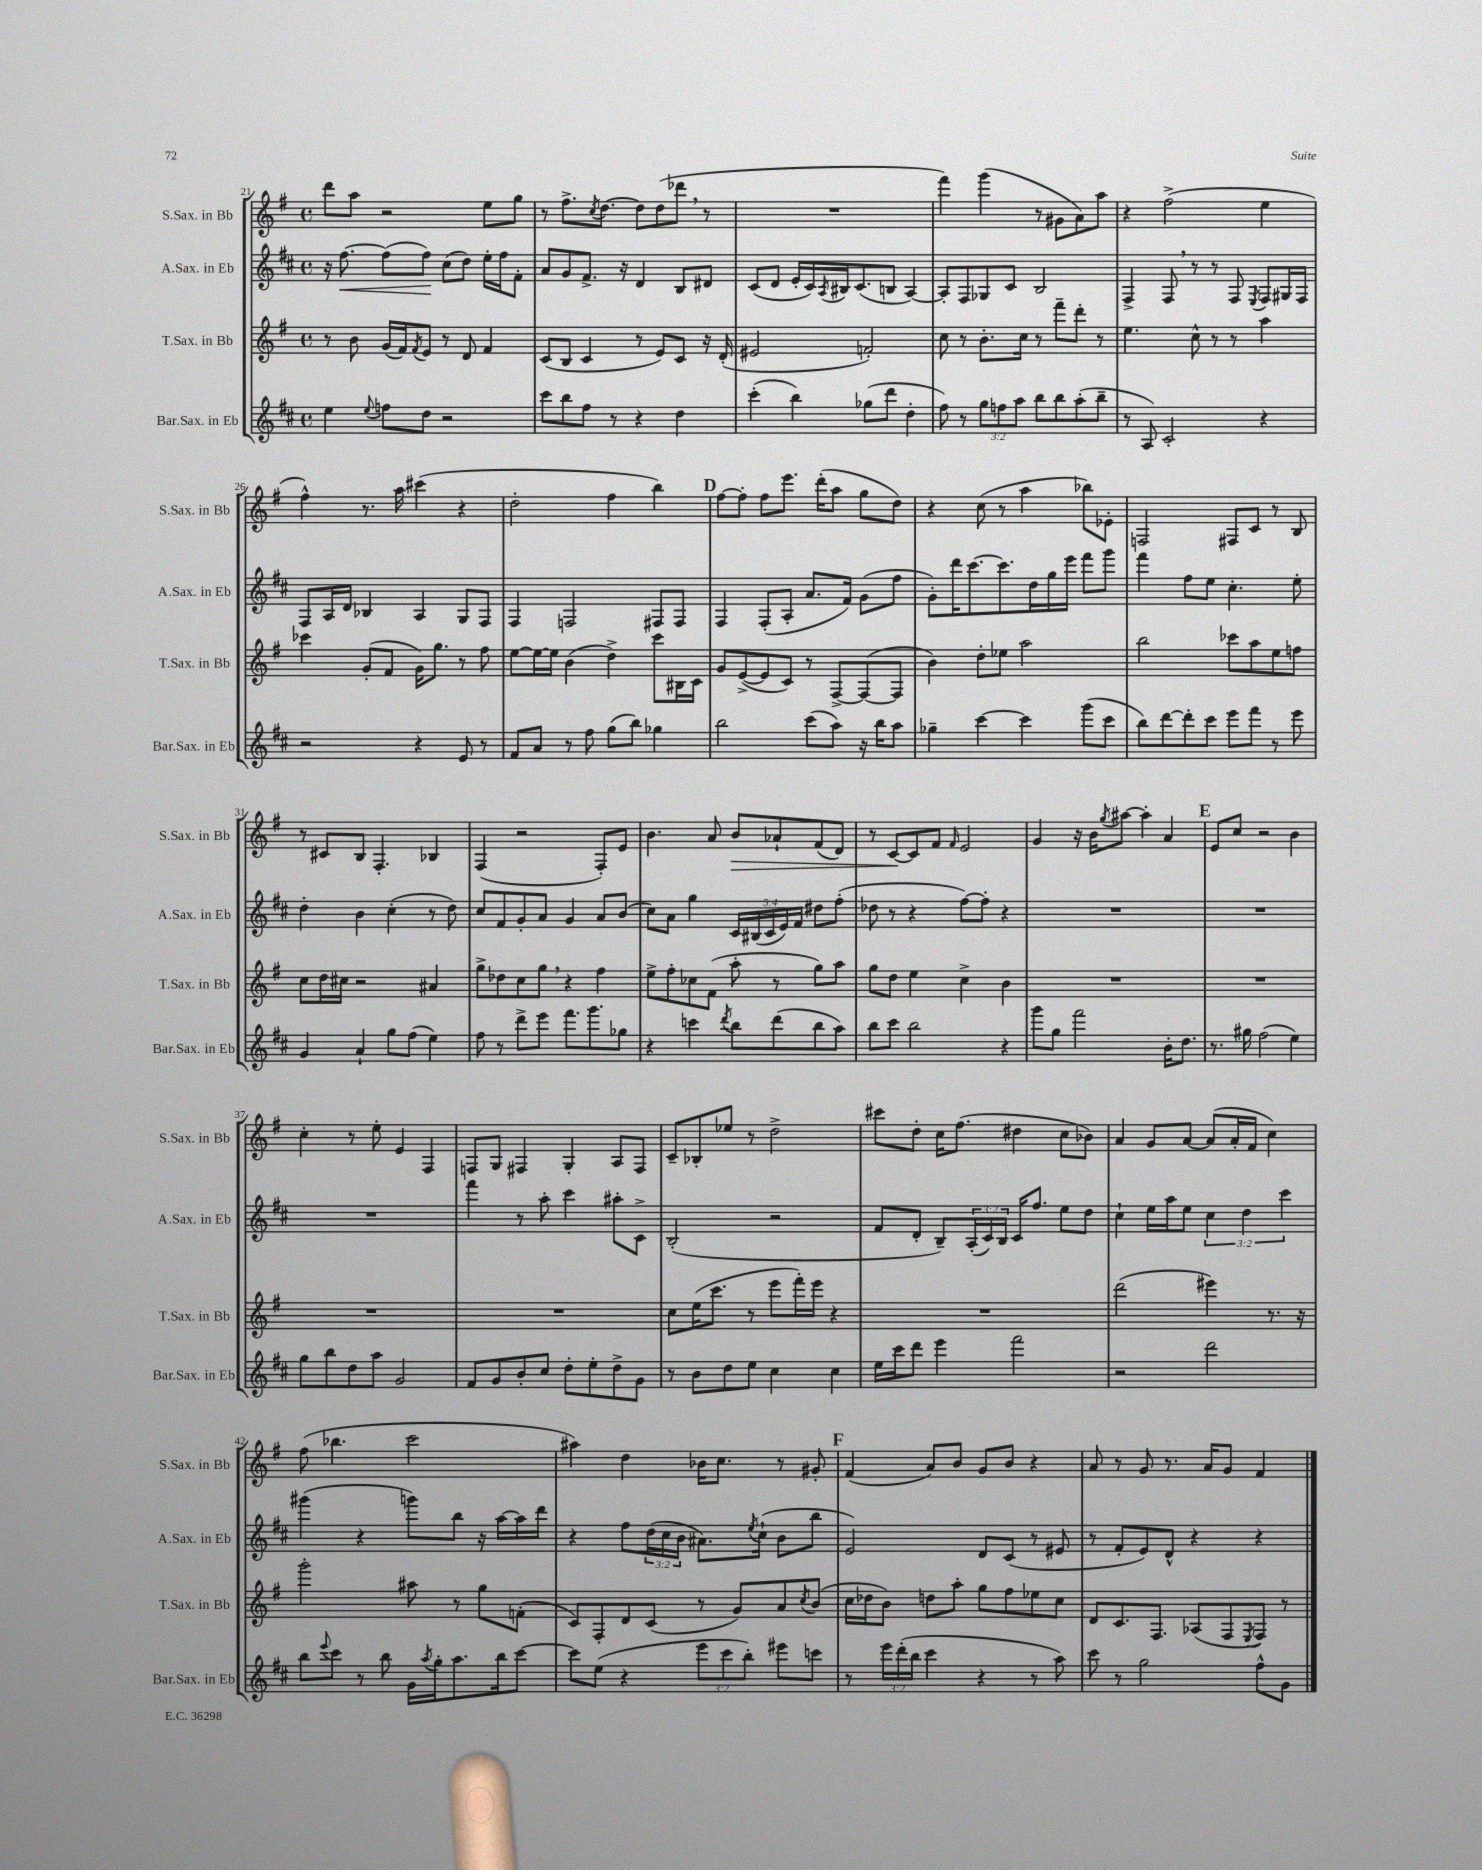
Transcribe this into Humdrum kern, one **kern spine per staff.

**kern	**kern	**kern	**dynam	**kern	**dynam
*part4	*part3	*part2	*part2	*part1	*part1
*staff4	*staff3	*staff2	*staff2	*staff1	*staff1
*I"Bar.Sax. in Eb	*I"T.Sax. in Bb	*I"A.Sax. in Eb	*	*I"S.Sax. in Bb	*
*I'Bar.Sax. in Eb	*I'T.Sax. in Bb	*I'A.Sax. in Eb	*	*I'S.Sax. in Bb	*
*clefG2	*clefG2	*clefG2	*	*clefG2	*
*k[f#c#]	*k[f#]	*k[f#c#]	*	*k[f#]	*
*M4/4	*M4/4	*M4/4	*	*M4/4	*
*met(c)	*met(c)	*met(c)	*	*met(c)	*
=21	=21	=21	=21	=21	=21
4ee\	8r	16r	.	8ddd\L	.
!	!	!	!LO:HP:b	!	!
.	.	[8.ff#\	<	.	.
.	8b\	.	.	8aa\J	.
8qqee/	.	.	.	.	.
8ffn\L	(16g/LL	(8ff#\L]	.	2r	.
.	16f#/J)	.	.	.	.
.	8qf#/	.	.	.	.
8dd\J	8e/J	8ff#\J)	.	.	.
2r	8r	(8cc#\L	[	.	.
.	8d/	8dd\J)	.	.	.
.	4f#/	16ee'\LL	.	8ee\L	.
.	.	16ff#\J	.	.	.
.	.	8f#'\J	.	8gg\J	.
=22	=22	=22	=22	=22	=22
8ccc#\L	(8c/L	8a/L	.	8r	.
8bb\	8B/J	8g/	.	8.ff#^\L	.
8ff#\J	4c/	8.f#^/J	.	.	.
.	.	.	.	8qcc/	.
.	.	.	.	[8.dd\J	.
8r	.	.	.	.	.
.	.	16r	.	.	.
4r	8r	4d/	.	8dd\L]	.
.	8e/L)	.	.	(8dd\	.
4dd\	8c/J	8B/L	.	8ddd-X,\J	.
.	16r	8d#X/J	.	8r	.
.	(16d'/	.	.	.	.
=23	=23	=23	=23	=23	=23
(4ccc#'\	2e#X/	(8c#/L	.	1r	.
.	.	8d/J	.	.	.
4bb\)	.	16e'/LL	.	.	.
.	.	16c#/)	.	.	.
.	.	8qA/	.	.	.
.	.	16B#X/J	.	.	.
.	.	(8.c#/	.	.	.
(8gg-X\L	2fn'/)	.	.	.	.
8ddd\J	.	8Bn/J	.	.	.
4dd'\	.	[4A/)	.	.	.
=24	=24	=24	=24	=24	=24
8ff#\)	8cc\	8A'/L]	.	4fff#\)	.
8r	8r	8F#/	.	.	.
12gg\L	8.b'\L	8G-X/	.	(4ggg\	.
12ffn\	.	.	.	.	.
.	.	8c#/J	.	.	.
12aa\J	.	.	.	.	.
.	16cc\Jk	.	.	.	.
8bb\L	8r	2B/	.	8r	.
8bb\	8fff#~\L	.	.	8g#X\L	.
(8aa'\	8ddd'\J	.	.	8a\)	.
8bb~\J	8r	.	.	8aa\J	.
=25	=25	=25	=25	=25	=25
8r	4.ee\	4F#^/	.	4r	.
8A/)	.	.	.	.	.
2c#'/	.	8F#,/	.	(2ff#^\	.
.	8cc^^\	8r	.	.	.
.	8r	8r	.	.	.
.	8r	8F#/	.	.	.
.	.	8qE/	.	.	.
4r	4aa\	8F#/L	.	4ee\	.
.	.	16G#X/L	.	.	.
.	.	16F#/JJ	.	.	.
!!LO:LB:g=z
=26	=26	=26	=26	=26	=26
2r	4ccc-X\	8F#/L	.	4ff#^^\)	.
.	.	16A/L	.	.	.
.	.	16d/JJ	.	.	.
.	(8g'/L	4B-X/	.	8.r	.
.	8f#/J	.	.	.	.
.	.	.	.	16aa\	.
4r	16g\KL)	4A/	.	(4ccc#X\	.
.	8.gg\J	.	.	.	.
8e/	8r	8G/L	.	4r	.
8r	8ff#\	8F#/J	.	.	.
=27	=27	=27	=27	=27	=27
8f#/L	[8ee\L	4F#/	.	2dd'\	.
8a/J	16ee\L_	.	.	.	.
.	16ee\JJ]	.	.	.	.
8r	(4b\	2Fn/	.	.	.
8ff#\	.	.	.	.	.
(8gg\L	4dd^\)	.	.	4ff#\	.
8bb\J)	.	.	.	.	.
4gg-X\	8ccc\L	8F#X/L	.	4bb\)	.
.	16B#X\L	8F#/J	.	.	.
.	16c\JJ	.	.	.	.
!!LO:REH:place=s1:t=D
=28	=28	=28	=28	=28	=28
2bb\	8g/L	4F#/	.	[8ff#\L	.
.	([8e^/	.	.	8ff#'\J]	.
.	8e/]	(8F#'/L	.	8ff#\L	.
.	8c/J)	8A'/J	.	8.eee\J	.
(8ccc#\L	8r	8.a/L	.	.	.
.	.	.	.	(16ddd'\KL	.
8aa\J)	[8F#^/L	.	.	8aa\J	.
.	.	16f#/Jk)	.	.	.
16r	(8F#/_	(8g\L	.	8gg\L	.
16bb\KL	.	.	.	.	.
8aa\J	8F#/J]	8ff#\J	.	8dd\J)	.
=29	=29	=29	=29	=29	=29
4gg-X~\	4b\)	8g'\L)	.	4r	.
.	.	16ddd\K	.	.	.
.	.	[8.ccc#\	.	.	.
[4ccc#\	8dd'\L	.	.	(8cc\	.
.	8ee-X\J	8.ccc#\]	.	8r	.
4ccc#\]	2aa\	.	.	4aa\	.
.	.	16dd\L	.	.	.
.	.	16gg\	.	.	.
.	.	16eee\JJ	.	.	.
(8ggg\L	.	8fff#\L	.	8bb-X\L)	.
8ccc#\J	.	8ggg\J	.	8e-X'\J	.
=30	=30	=30	=30	=30	=30
8bb\L)	2bb\	4fff#\	.	2Fn/	.
[8ddd\	.	.	.	.	.
8ddd'\]	.	8ff#\L	.	.	.
8ccc#\J	.	8ee\J	.	.	.
8eee\L	8ccc-X\L	4.cc#'\	.	8F#X/L	.
8fff#\J	8aa\	.	.	8c/J	.
8r	8ee\	.	.	8r	.
8eee\	8ffn\J	8ee'\	.	8B/	.
!!LO:LB:g=z
=31	=31	=31	=31	=31	=31
4g/	8cc\L	4dd'\	.	8r	.
.	16dd\L	.	.	8c#X/L	.
.	16cc#X\JJ	.	.	.	.
4a`/	2r	4b\	.	8B/J	.
.	.	.	.	4.F#'/	.
8gg\L	.	(4cc#'\	.	.	.
(8ff#\J	.	.	.	.	.
4ee\)	4a#X/	8r	.	4B-X/	.
.	.	8dd\)	.	.	.
=32	=32	=32	=32	=32	=32
8ff#\	8gg^\L	8cc#/L	.	(4F#/	.
8r	8dd-X\	8f#/	.	.	.
8ddd^\L	8cc\	8g'/	.	2r	.
8eee\J	8gg,\J	8a/J	.	.	.
8.fff#\L	4r	4g/	.	.	.
8.ggg\	.	.	.	.	.
.	4ff#\	8a/L	.	8F#'/L)	.
8gg-X\J	.	(8b/J	.	8e/J	.
=33	=33	=33	=33	=33	=33
4r	8ee^\L	8cc#\L)	.	4.b\	.
.	8ff#'\	8a\J	.	.	.
4cccn\	8cc-X\	4gg\	.	.	.
.	(8f#\J	.	.	8a/	.
8qddd/	.	.	.	.	.
!	!	!	!	!	!LO:HP:b
8bb\L	8aa'\	20c#/LL	.	8b/L	>
.	.	(20B#X/	.	.	.
.	.	20c#/	.	.	.
(8ddd\	8r	.	.	8a-X`/	.
.	.	20e/)	.	.	.
.	.	20f#/JJ	.	.	.
8bb\	8gg\L)	8dd#X\L	.	(8f#/	.
8aa\J)	8aa\J	(8ff#'\J	.	8d/J)	.
=34	=34	=34	=34	=34	=34
8bb\L	8gg\L	8dd-X\	.	8r	.
8ccc#\J	8dd\J	8r	.	[8c/L	.
2bb\	4ee\	4r	.	8c/]	]
.	.	.	.	8f#/J	.
.	.	.	.	16qqf#/	.
.	4cc^\	[8ff#\L)	.	2e/	.
.	.	8ff#'\J]	.	.	.
4r	4b\	4r	.	.	.
=35	=35	=35	=35	=35	=35
8ggg\L	1r	1r	.	4g/	.
8gg\J	.	.	.	.	.
2fff#\	.	.	.	16r	.
.	.	.	.	16b\KL	.
.	.	.	.	8qgg/	.
.	.	.	.	[8aa#X\J	.
.	.	.	.	4aa#'\]	.
16b'\KL	.	.	.	4a/	.
8.dd\J	.	.	.	.	.
!!LO:REH:place=s1:t=E
=36	=36	=36	=36	=36	=36
8.r	1r	1r	.	8e/L	.
.	.	.	.	8cc/J	.
16gg#X\	.	.	.	.	.
(2ff#\	.	.	.	2r	.
4ee\)	.	.	.	4b\	.
!!LO:LB:g=z
=37	=37	=37	=37	=37	=37
8gg\L	1r	1r	.	4cc'\	.
8bb\	.	.	.	.	.
8dd\	.	.	.	8r	.
8aa\J	.	.	.	8ee'\	.
2g/	.	.	.	4e/	.
.	.	.	.	4F#/	.
=38	=38	=38	=38	=38	=38
8f#/L	1r	4fff#\	.	8Fn/L	.
8g/	.	.	.	8G/J	.
8b'/	.	8r	.	4F#X/	.
8cc#/J	.	8aa'\	.	.	.
8dd'\L	.	4ccc#\	.	4G'/	.
8ee'\	.	.	.	.	.
8dd^\	.	8aa#X'\L	.	8A/L	.
8g\J	.	8c#^\J	.	8F#/J	.
=39	=39	=39	=39	=39	=39
8r	8cc\L	(2B'/	.	8c~/L	.
8b\L	(16ee\K	.	.	8B-X'/	.
.	8.ccc\J	.	.	.	.
8dd\	.	.	.	8ee-X/J	.
8ee\J	8r	.	.	8r	.
4cc#\	8eee\L	2r	.	2dd^\	.
.	16fff#'\L)	.	.	.	.
.	16eee\JJ	.	.	.	.
4cc#\	4r	.	.	.	.
=40	=40	=40	=40	=40	=40
16ee\LL	1r	8f#/L	.	8ccc#X\L	.
16ccc#\J	.	.	.	.	.
8ddd\J	.	8d'/J	.	8dd'\J	.
4eee\	.	8B~/L)	.	16cc\KL	.
.	.	.	.	(8.ff#\J	.
.	.	(24A'/L	.	.	.
.	.	24c#/)	.	.	.
.	.	24B/JJ	.	.	.
2fff#\	.	16c#/KL	.	4dd#X\	.
.	.	8.ff#/J	.	.	.
.	.	8ee\L	.	8cc\L	.
.	.	8dd\J	.	8b-X\J)	.
=41	=41	=41	=41	=41	=41
2r	(2ddd\	4cc#`\	.	4a/	.
.	.	16ee\LL	.	8g/L	.
.	.	16aa\J	.	.	.
.	.	8ee\J	.	[8a/J	.
2ddd\	4eee#X\)	6cc#\	.	(8a/L]	.
.	.	.	.	16a'/L	.
.	.	6dd\	.	.	.
.	.	.	.	16f#/JJ	.
.	8.r	.	.	4cc\)	.
.	.	6ccc#\	.	.	.
.	16r	.	.	.	.
!!LO:LB:g=z
=42	=42	=42	=42	=42	=42
8bb\L	2ggg'\	(4ggg#X\	.	(8ff#\	.
8qqeee/	.	.	.	.	.
8ccc#\J	.	.	.	4.bb-X\	.
8r	.	4r	.	.	.
8bb\	.	.	.	.	.
16g\LL	8aa#X\	8gggn\L)	.	2ccc\	.
8qaa/	.	.	.	.	.
16gg'\J	.	.	.	.	.
8.aa\	8r	8bb\J	.	.	.
.	8gg\L	16r	.	.	.
16bb\k	.	[16aa\LL	.	.	.
[8ccc#\J	(8fn'\J	16aa\]	.	.	.
.	.	16ddd\JJ	.	.	.
=43	=43	=43	=43	=43	=43
8ccc#\L]	8c/L)	4r	.	4aa#X\)	.
(8ee\J	8F#'/	.	.	.	.
4r	8d/	8ff#\L	.	4dd\	.
.	(8c/J	(24dd\L	.	.	.
.	.	24cc#\	.	.	.
.	.	24b\JJ	.	.	.
12eee\L	8r	8.a#X\L)	.	16b-X\KL	.
.	.	.	.	8.cc\J	.
12ccc#\	.	.	.	.	.
.	8g/L)	.	.	.	.
12bb'\J)	.	.	.	.	.
.	.	8qee/	.	.	.
.	.	(16cc#`\Jk	.	.	.
8eee#X\L	8a/	8b\L	.	8r	.
.	8qcc/	.	.	.	.
8cccn\J	(8b/J	8bb\J	.	8g#X'/	.
!!LO:REH:place=s1:t=F
=44	=44	=44	=44	=44	=44
8r	16cc\LL	2e/)	.	(4f#/	.
.	16dd-X\J	.	.	.	.
24eee\LL	8b\J)	.	.	.	.
(24ddd'\	.	.	.	.	.
24bb\JJ	.	.	.	.	.
4ccc#\	8ddn\L	.	.	8a/L)	.
.	8aa'\J	.	.	8b/J	.
4r	8gg\L	8d/L	.	8g/L	.
.	8ff#\	(8c#/J	.	8b/J	.
8r	8ee-X\	8r	.	4r	.
8aa\)	8cc\J	8e#X/	.	.	.
=45	=45	=45	=45	=45	=45
8ccc#\	8d/L	8r	.	8a/	.
8r	8.c/	8f#'/L	.	8r	.
2gg\	.	8e/)	.	8g/	.
.	8.F#/J	.	.	.	.
.	.	8d^^/J	.	8.r	.
.	(8A-X/L	4r	.	.	.
.	.	.	.	16a/KL	.
.	8F#/	.	.	8g/J	.
.	8qE/	.	.	.	.
8ff#^^\L	8F#/J)	4r	.	4f#/	.
8g\J	8r	.	.	.	.
==	==	==	==	==	==
*-	*-	*-	*-	*-	*-
